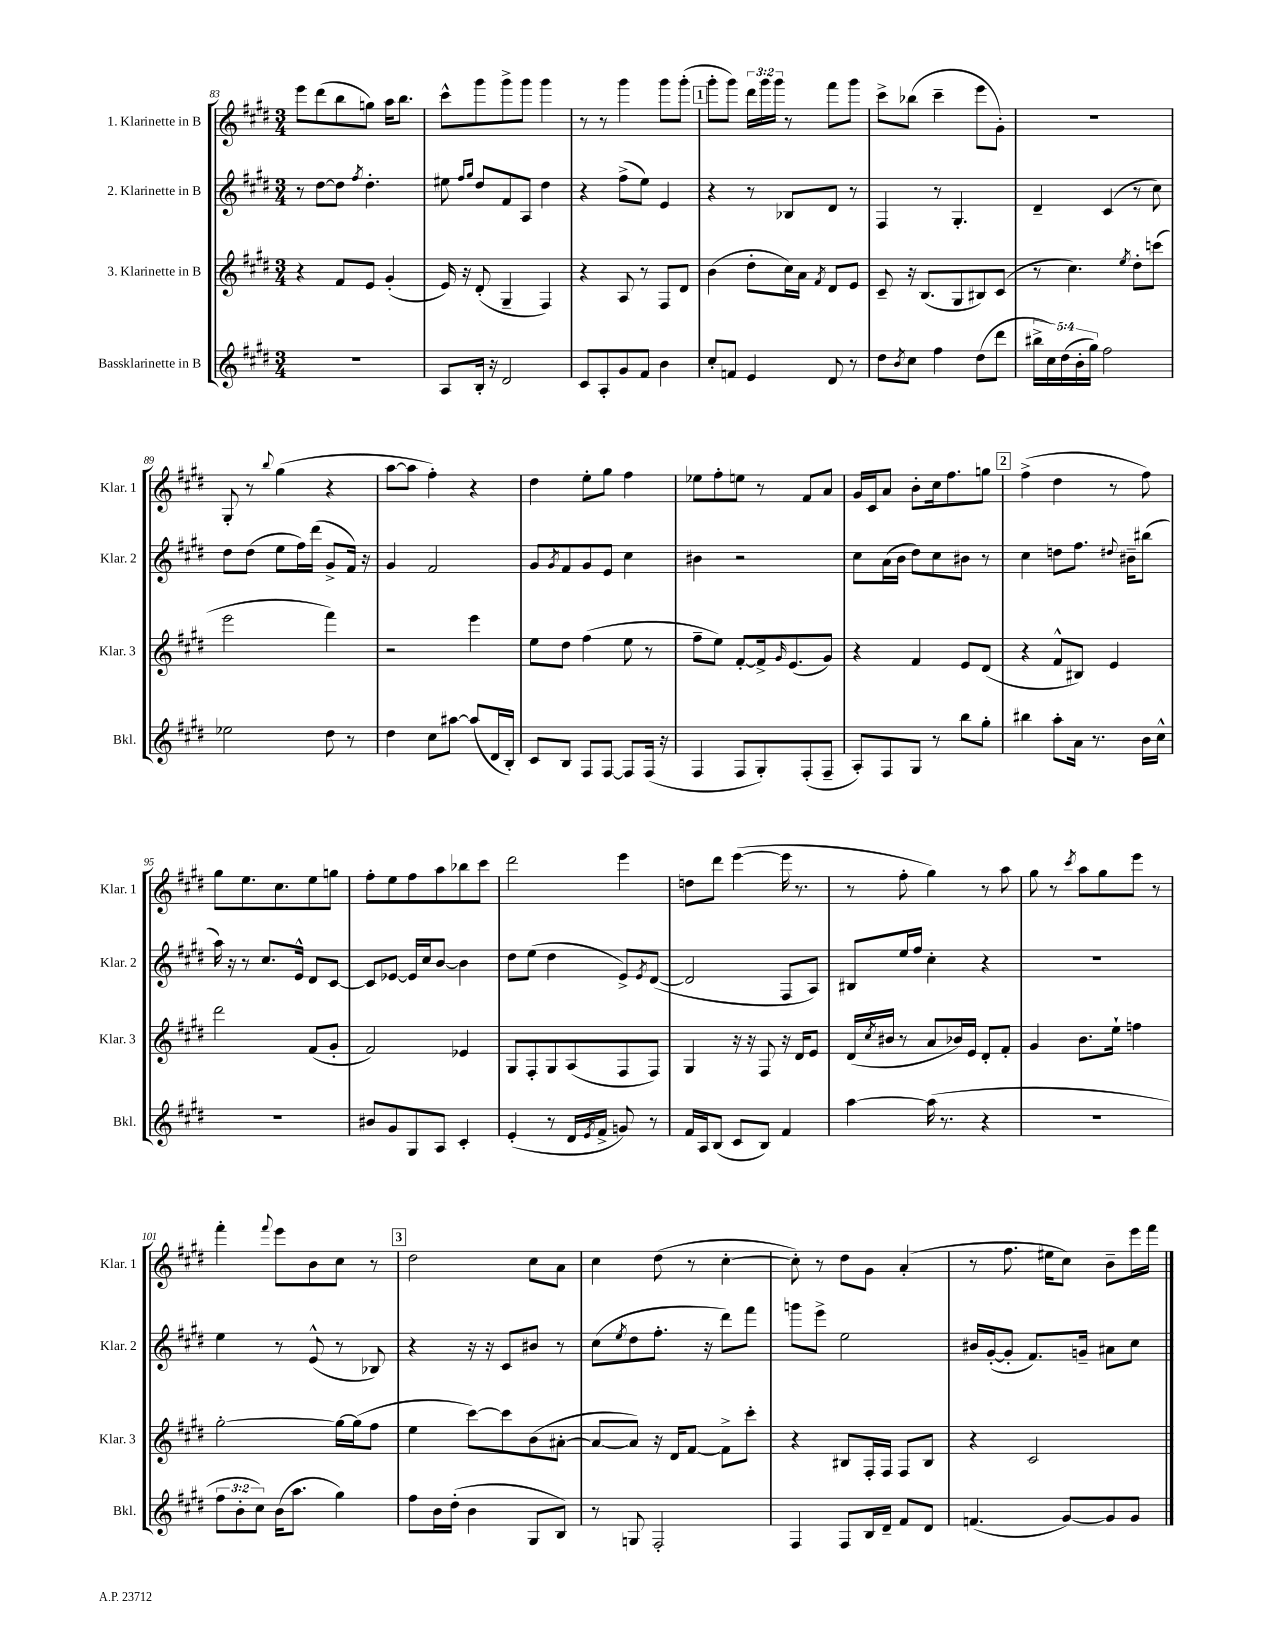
<<
\new StaffGroup <<
\new Staff = "s0" \with { instrumentName = "1. Klarinette in B" shortInstrumentName = "Klar. 1" } {
    \clef treble \key e \major \numericTimeSignature \time 3/4 \override Staff.TupletNumber.text = #tuplet-number::calc-fraction-text
    e'''8 dis'''8( b''8 g''8) a''16 b''8. |
    cis'''8-^ gis'''8 gis'''8-> gis'''8 gis'''4 |
    r8 r8 gis'''4 gis'''8 gis'''8-.( |
    \mark \markup { \box "1" } gis'''8-. gis'''8) \tuplet 3/2 { dis'''16 gis'''16 gis'''16 } r8 fis'''8 gis'''8 |
    cis'''8-> bes''8( cis'''4-- e'''8 gis'8-.) |
    R2. |
    gis8-. r8 \appoggiatura { b''8 } gis''4( r4 |
    a''8~ a''8 fis''4-.) r4 |
    dis''4 e''8-. gis''8 fis''4 |
    ees''8 fis''8-. e''8 r8 fis'8 a'8 |
    gis'16 cis'16 a'8 b'8-. cis''16 fis''8. g''8 |
    \mark \markup { \box "2" } fis''4->( dis''4 r8 fis''8) |
    gis''8 e''8. cis''8. e''8 g''8 |
    fis''8-. e''8 fis''8 a''8 bes''8 cis'''8 |
    dis'''2 e'''4 |
    d''8 dis'''8 e'''4~( e'''16 r8. |
    r8 fis''8-. gis''4) r8 a''8 |
    gis''8 r8 \acciaccatura { cis'''8 } a''8 gis''8 e'''8 r8 |
    fis'''4-. \appoggiatura { fis'''8 } e'''8 b'8 cis''8 r8 |
    \mark \markup { \box "3" } dis''2 cis''8 a'8 |
    cis''4 dis''8( r8 cis''4~-. |
    cis''8-.) r8 dis''8 gis'8 a'4-.( |
    r8 fis''8. eis''16 cis''8) b'8-- e'''16 fis'''16 \bar "|." |
}
\new Staff = "s1" \with { instrumentName = "2. Klarinette in B" shortInstrumentName = "Klar. 2" } {
    \clef treble \key e \major \numericTimeSignature \time 3/4
    r8 dis''8~ dis''8 \acciaccatura { fis''8 } dis''4.-. |
    eis''8 \grace { fis''16 gis''16 } dis''8 fis'8 a8 dis''4 |
    r4 fis''8->( e''8) e'4 |
    \mark \markup { \box "1" } r4 r8 bes8 dis'8 r8 |
    fis4 r8 gis4.-. |
    dis'4-- cis'4( r8 cis''8) |
    dis''8 dis''8( e''8 fis''16) dis'''16( gis'8-> fis'16) r16 |
    gis'4 fis'2 |
    gis'8 \acciaccatura { gis'8 } fis'8 gis'8 e'8 cis''4 |
    bis'4 r2 |
    cis''8 a'16( b'16 dis''8) cis''8 bis'8 r8 |
    \mark \markup { \box "2" } cis''4 d''8 fis''8. \appoggiatura { dis''8 } bis'16-- bis''8( |
    a''16) r16 r8 cis''8. e'16-^ dis'8 cis'8~ |
    cis'8 ees'8~ ees'16 cis''16 b'8~ b'4 |
    dis''8 e''8( dis''4 e'8->) \acciaccatura { e'8 } dis'8~( |
    dis'2 fis8 a8) |
    bis8 e''16 fis''16 cis''4-. r4 |
    R2. |
    e''4 r8 e'8-^( r8 bes8) |
    \mark \markup { \box "3" } r4 r16 r16 cis'8 bis'8 r8 |
    cis''8( \acciaccatura { e''8 } dis''8 fis''8.-. r16 dis'''8) fis'''8 |
    g'''8 e'''8-> e''2 |
    bis'16 gis'16~-.( gis'8-. fis'8.) g'16-- ais'8 cis''8 \bar "|." |
}
\new Staff = "s2" \with { instrumentName = "3. Klarinette in B" shortInstrumentName = "Klar. 3" } {
    \clef treble \key e \major \numericTimeSignature \time 3/4
    r4 fis'8 e'8 gis'4-.( |
    e'16) r16 dis'8-.( gis4-- fis4) |
    r4 a8 r8 fis8 dis'8 |
    \mark \markup { \box "1" } b'4( dis''8-. cis''16) a'16 \acciaccatura { fis'8 } dis'8 e'8 |
    cis'8-- r16 b8.( gis8 bis8) cis'8( |
    r8 cis''4.) \acciaccatura { e''8 } dis''8-. c'''8( |
    e'''2 fis'''4) |
    r2 e'''4 |
    e''8 dis''8 fis''4( e''8 r8 |
    fis''8-- e''8) fis'8~-. fis'16-> \grace { gis'16 } e'8.( gis'8) |
    r4 fis'4 e'8 dis'8( |
    \mark \markup { \box "2" } r4 fis'8-^ bis8) e'4 |
    dis'''2 fis'8( gis'8-. |
    fis'2) ees'4 |
    gis8 fis8-. gis8 a8( fis8 fis8) |
    gis4 r16 r16 fis8 r16 dis'16 e'8 |
    dis'16( \acciaccatura { cis''8 } bis'16 r8 a'8 bes'16) e'16 dis'8-. fis'8-. |
    gis'4 b'8. e''16-! f''4 |
    gis''2~-. gis''16~ gis''16( fis''8 |
    \mark \markup { \box "3" } e''4 cis'''8~) cis'''8 b'8( ais'8~-. |
    ais'8~ ais'8) r16 dis'16 fis'8~ fis'8-> cis'''8-. |
    r4 bis8 fis16-. fis16 fis8 bis8 |
    r4 cis'2 \bar "|." |
}
\new Staff = "s3" \with { instrumentName = "Bassklarinette in B" shortInstrumentName = "Bkl." } {
    \clef treble \key e \major \numericTimeSignature \time 3/4 \override Staff.TupletNumber.text = #tuplet-number::calc-fraction-text
    R2. |
    a8 b16-. r16 dis'2 |
    cis'8 a8-. gis'8 fis'8 b'4 |
    \mark \markup { \box "1" } cis''8-. f'8 e'4 dis'8 r8 |
    dis''8 \acciaccatura { b'8 } cis''8 fis''4 dis''8( dis'''8 |
    \tuplet 5/4 { bis''16-> cis''16) dis''16( b'16-. gis''16) } fis''2 |
    ees''2 dis''8 r8 |
    dis''4 cis''8 ais''8~ ais''8( dis'16 b16-.) |
    cis'8 b8 fis8 fis8~ fis8 fis16( r16 |
    fis4 fis8 gis8-.) fis8-.( fis8-- |
    a8-.) fis8 gis8 r8 b''8 gis''8-. |
    \mark \markup { \box "2" } bis''4 a''8-. a'16 r8. b'16 cis''16-^ |
    R2. |
    bis'8 gis'8 gis8 a8 cis'4-. |
    e'4-.( r8 dis'16 \acciaccatura { e'8 } fis'16-> g'8) r8 |
    fis'16 a16 b8( cis'8 b8) fis'4 |
    a''4~ a''16( r8. r4 |
    R2. |
    \tuplet 3/2 { fis''8 b'8-. cis''8) } b'16( a''8. gis''4) |
    \mark \markup { \box "3" } fis''8 b'16 dis''16-.( b'4 gis8 b8) |
    r8 g8 fis2-. |
    fis4 fis8 b16 dis'16-- fis'8 dis'8 |
    f'4.( gis'8~) gis'8 gis'8 \bar "|." |
}
>>
>>
\layout { \context { \Score currentBarNumber = #83 } }
